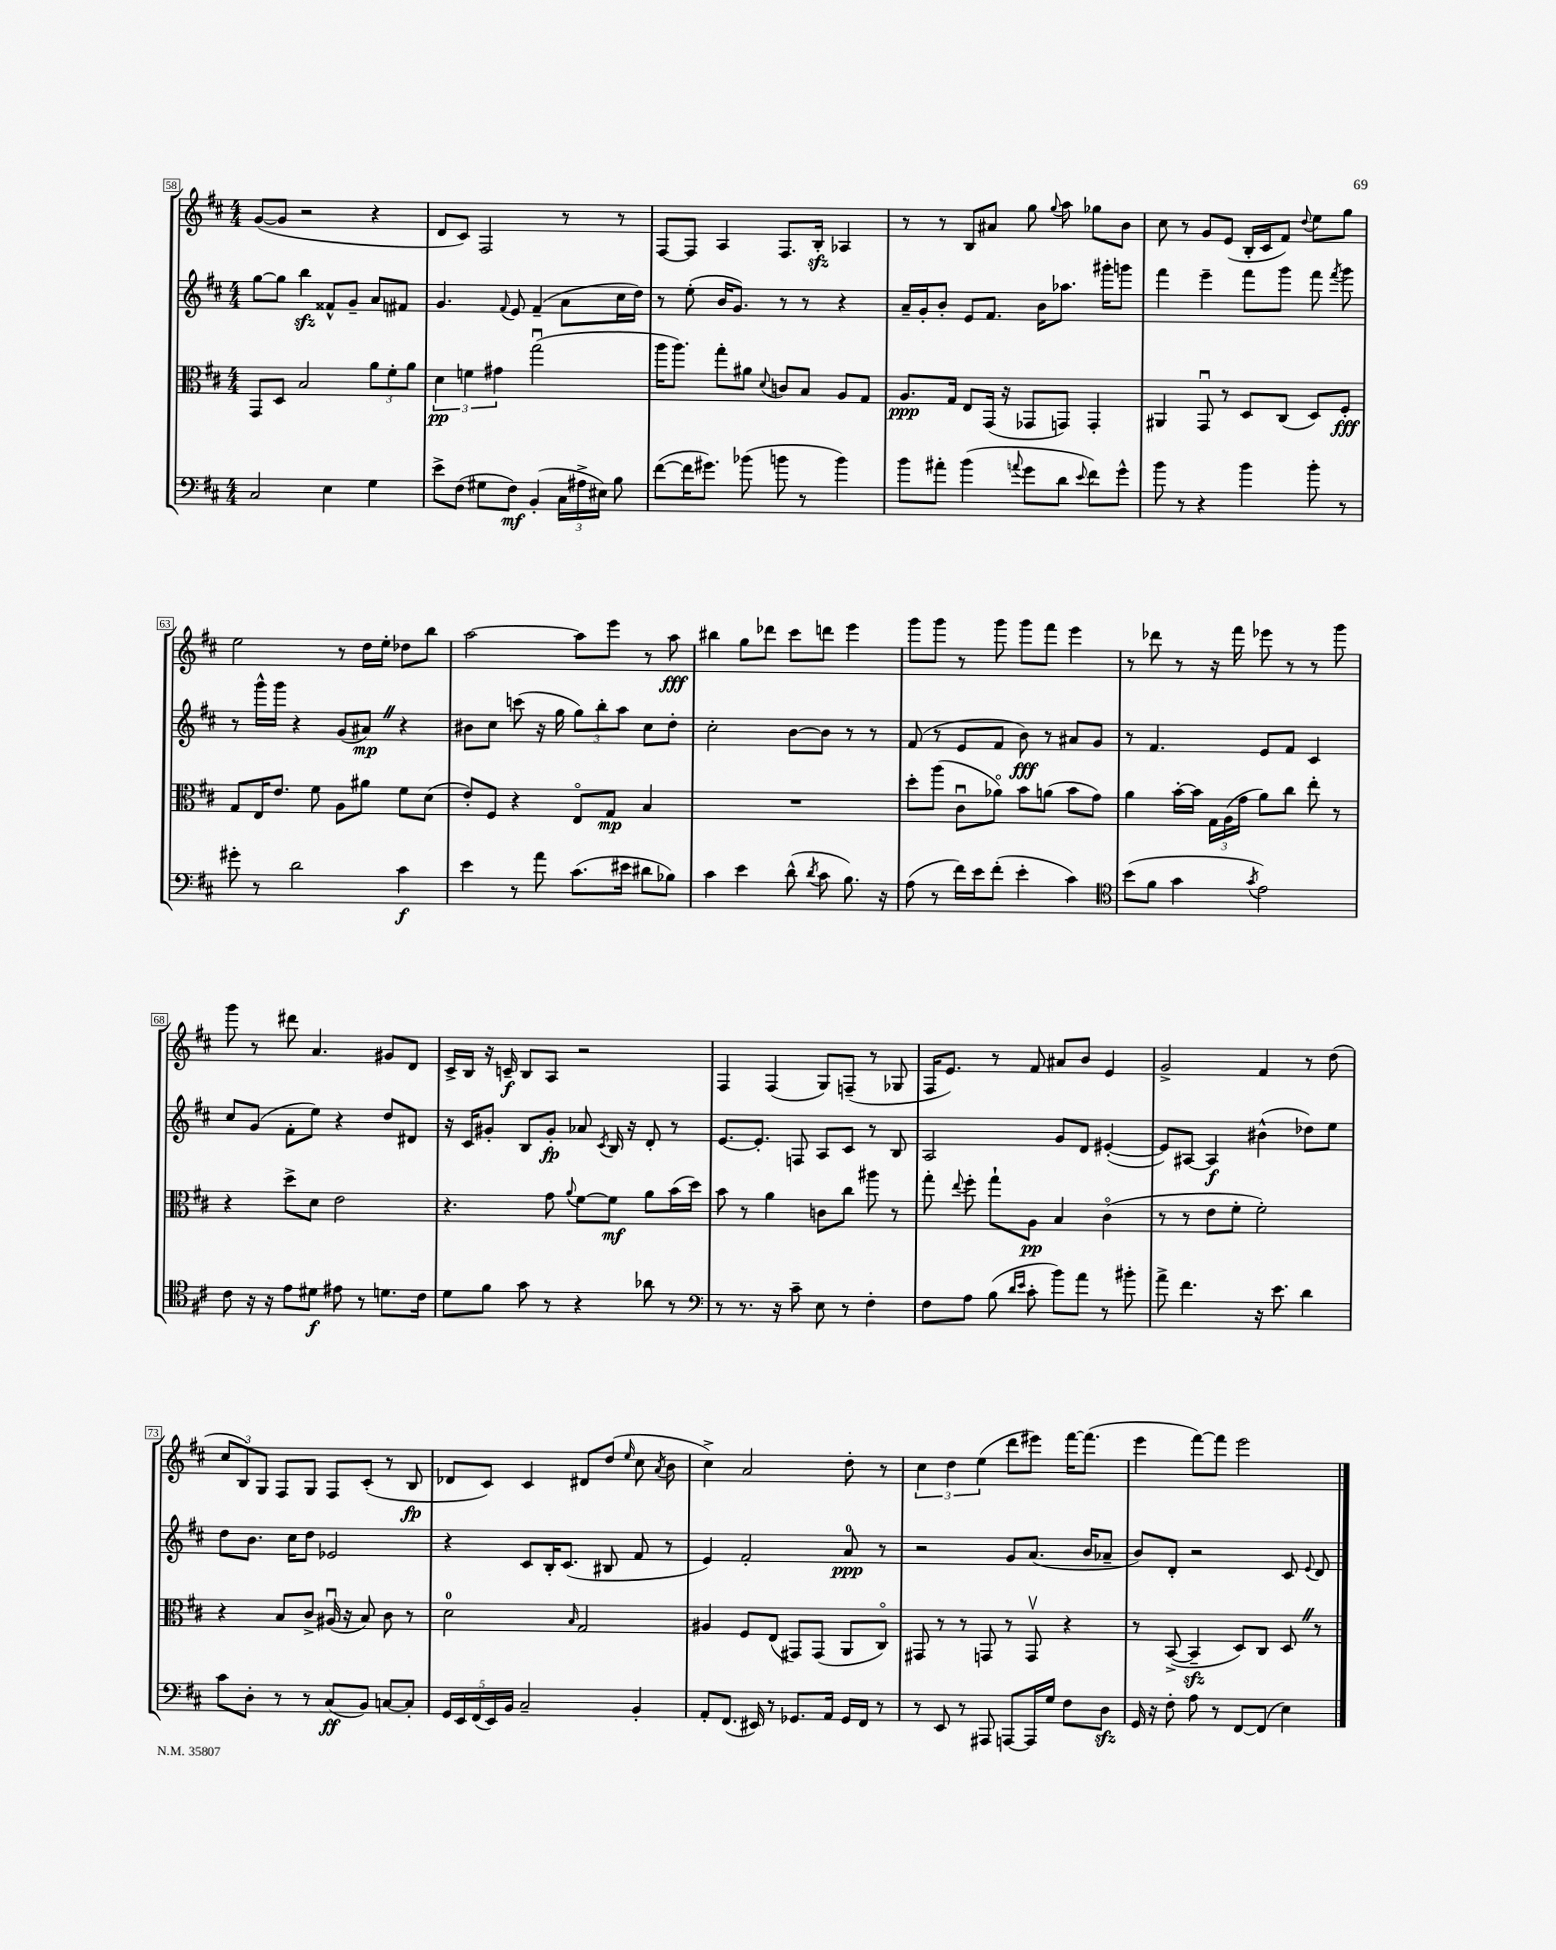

**kern	**kern	**kern	**kern
*staff4	*staff3	*staff2	*staff1
*clefF4	*clefC3	*clefG2	*clefG2
*k[f#c#]	*k[f#c#]	*k[f#c#]	*k[f#c#]
*M4/4	*M4/4	*M4/4	*M4/4
2C#	8GG	[8gg	([8g
.	8D	8gg]	8g]
.	2B	4bb	2r
4E	.	8f##^^	.
.	.	8g~	.
4G	12a	8a	4r
.	12f#'	.	.
.	.	8f#	.
.	12a	.	.
=	=	=	=
8e^	6d	4.g	8d
(8F#	.	.	8c#)
.	6f	.	.
8G#	.	.	2F#
.	6g#	.	.
.	.	8qqf#	.
8F#)	.	8e	.
(4BB'	(2ggu	(4f#~	.
24C#	.	8a	8r
24A#^	.	.	.
24E#)	.	.	.
8B	.	16cc#	8r
.	.	16dd)	.
=	=	=	=
([8f#	16aa	8r	[8F#
.	8.aa)	.	.
16f#]	.	(8ee'	8F#]
8.g#)	.	.	.
.	8gg'	16b	4A
.	.	8.g)	.
(8b-	8a#	.	.
.	8qqd	.	.
8b	8c	8r	8.F#
8r	8B	8r	.
.	.	.	16B'
4b)	8A	4r	4A-
.	8G	.	.
=	=	=	=
8b	8.A	16a~	8r
.	.	16g'	.
8a#'	.	8b'	8r
.	16G	.	.
(4b	8E	8e	8B
.	(16GG	8.f#	8a#
.	16r	.	.
8qqa	.	.	.
8g	8GG-	.	8gg
.	.	16b	.
.	.	.	8qqgg
8d	8GG)	8.aa-	8aa
8qqe	.	.	.
8f#)	4GG'	.	8gg-
.	.	16ggg#'	.
8g^^	.	8ggg	8b
=	=	=	=
8b	4AA#	4fff#	8cc#
8r	.	.	8r
4r	8GGu	4eee~	8g
.	8r	.	(8e
4b	8D	8fff#	16B'
.	.	.	16c#
.	(8C#	8ggg	8f#)
.	.	.	8qqdd
8b'	8D)	8fff#	8ee
.	.	8qfff#	.
8r	8F#'	8ggg	8gg
=	=	=	=
8g#'	8G	8r	2ee
8r	16E	16ggg^^	.
.	8.e	16ggg	.
2d	.	4r	.
.	8f#	.	.
.	8A	(8g	8r
.	8a#	8a#)	16dd
.	.	.	16ee'
4c#	8f#	4r	8dd-
.	(8d	.	8bb
=	=	=	=
4e	8e')	8b#	[2aa
.	8F#	8cc#	.
8r	4r	(8ccc	.
8a	.	16r	.
.	.	16gg	.
(8.c#	8Eo	12gg)	8aa]
.	.	12bb'	.
.	8G	.	8eee
.	.	12aa	.
16e#	.	.	.
8d#	4B	8cc#	8r
8B-)	.	8dd'	8aa
=	=	=	=
4c#	1r	2cc#'	4bb#
4e	.	.	8gg
.	.	.	8ddd-
(8d^^	.	[8b	8ccc#
8qd	.	.	.
8c#	.	8b]	8ddd
8.B)	.	8r	4eee
.	.	8r	.
16r	.	.	.
=	=	=	=
(8A	8dd'	(8f#	8ggg
8r	(8aa	8r	8ggg
16f#)	8c#u	8e	8r
16e	.	.	.
(8f#'	8a-o)	8f#	8ggg
4e'	8b	8b)	8ggg
.	(8a	8r	8fff#
4c#)	8b	8a#	4eee
.	8g)	8g	.
=	=	=	=
*clefC4	*	*	*
(8b	4a	8r	8r
8f#	.	4.f#	8ddd-
4g	[16b'	.	8r
.	16b]	.	.
.	24G	.	16r
.	(24A	.	.
.	.	.	16fff#
.	24g	.	.
8qg	.	.	.
2e)	8a)	8e	8eee-
.	8cc#	8f#	8r
.	8ee'	4c#	8r
.	8r	.	8ggg
=	=	=	=
8c#	4r	8cc#	8ggg
16r	.	(8g	8r
16r	.	.	.
8e	8dd^	8f#'	8ddd#
8d#	8d	8ee)	4.a
8e#	2e	4r	.
8r	.	.	.
8.d	.	8dd	8g#
.	.	8d#	8d
16c#	.	.	.
=	=	=	=
8d	4.r	16r	16c#^
.	.	16c#	16B
8f#	.	8g#'	16r
.	.	.	16c~
8g	.	8B	8B
8r	8g	8g#'	8A
.	8qqa	.	.
4r	[8f#	8a-	2r
.	.	8qc#	.
.	8f#]	16B	.
.	.	16r	.
8a-	8a	8d'	.
8r	(16b	8r	.
.	16dd)	.	.
=	=	=	=
*clefF4	*	*	*
8r	8b	[8.e	4F#
8.r	8r	.	.
.	.	8.e']	.
.	4a	.	(4F#
16r	.	.	.
8c#~	.	8F	.
8E	8c	8A	8G)
8r	8cc#	8c#	(8F~
4F#'	8aa#	8r	8r
.	8r	8B	8G-
=	=	=	=
8F#	8gg'	2A	16F#
.	.	.	8.e)
.	8qqee	.	.
8A	8ff#'	.	.
(8B	8gg`	.	8r
16qqd	.	.	.
16qqe	.	.	.
8c#'	8A	.	8f#
8b)	4B	8g	8a#
8a	.	8d	8b
8r	(4c#o	([4e#'	4e
8b#'	.	.	.
=	=	=	=
8a^	8r	8e#])	2g^
4.f#	8r	[8A#	.
.	8e	4A#]	.
.	8f#'	.	.
16r	2f#')	(4b#^^	4f#
8.e	.	.	.
4d	.	8dd-)	8r
.	.	8ee	(8dd
=	=	=	=
8c#	4r	8dd	12cc#
.	.	.	12B)
8D'	.	8.b	.
.	.	.	12G
8r	8B	.	8F#
.	.	16cc#	.
8r	8c#^	8dd	8G
(8C#	(16A#u	2e-	8F#
.	16r	.	.
8BB)	8B)	.	(8c#'
[8C	8c#	.	8r
8C']	8r	.	8B
=	=	=	=
20GG	2d	4r	8d-
20EE	.	.	.
(20FF#	.	.	.
.	.	.	8c#)
20EE)	.	.	.
20BB	.	.	.
2C#~	.	8c#	4c#
.	.	16B'	.
.	.	(8.c#	.
.	16qqB	.	.
.	2G	.	8d#
.	.	8B#	(8dd
.	.	.	16qqee
4BB'	.	8f#	8cc#
.	.	.	8qa
.	.	8r	8b
=	=	=	=
8AA'	4A#	4e)	4cc#^)
(8.FF#	.	.	.
.	8F#	2f#'	2a
16EE#)	.	.	.
8r	(8E	.	.
8.GG-	8GG#)	.	.
.	(8GG#	.	.
16AA	.	.	.
16GG-	8AA	8a	8dd'
16FF#	.	.	.
8r	8C#o)	8r	8r
=	=	=	=
8r	8GG#	2r	6cc#
8EE	8r	.	.
.	.	.	6dd
8r	8r	.	.
.	.	.	(6ee
8AAA#	8GG	.	.
[8AAA	8r	8g	8ddd
16AAA]	8GGv	(8.a	8eee#)
16G	.	.	.
8F#	4r	.	[16fff#
.	.	16b	(8.fff#]
8D	.	8a-~	.
=	=	=	=
16GG	8r	8b)	4eee
16r	.	.	.
8F#'	([8BB^	8d'	.
8A	4BB~]	2r	[8fff#)
8r	.	.	8fff#]
[8FF#	8D)	.	2eee
(8FF#]	8C#	.	.
4E)	8D	8c#	.
.	.	8qqe	.
.	8r	8d	.
==	==	==	==
*-	*-	*-	*-
